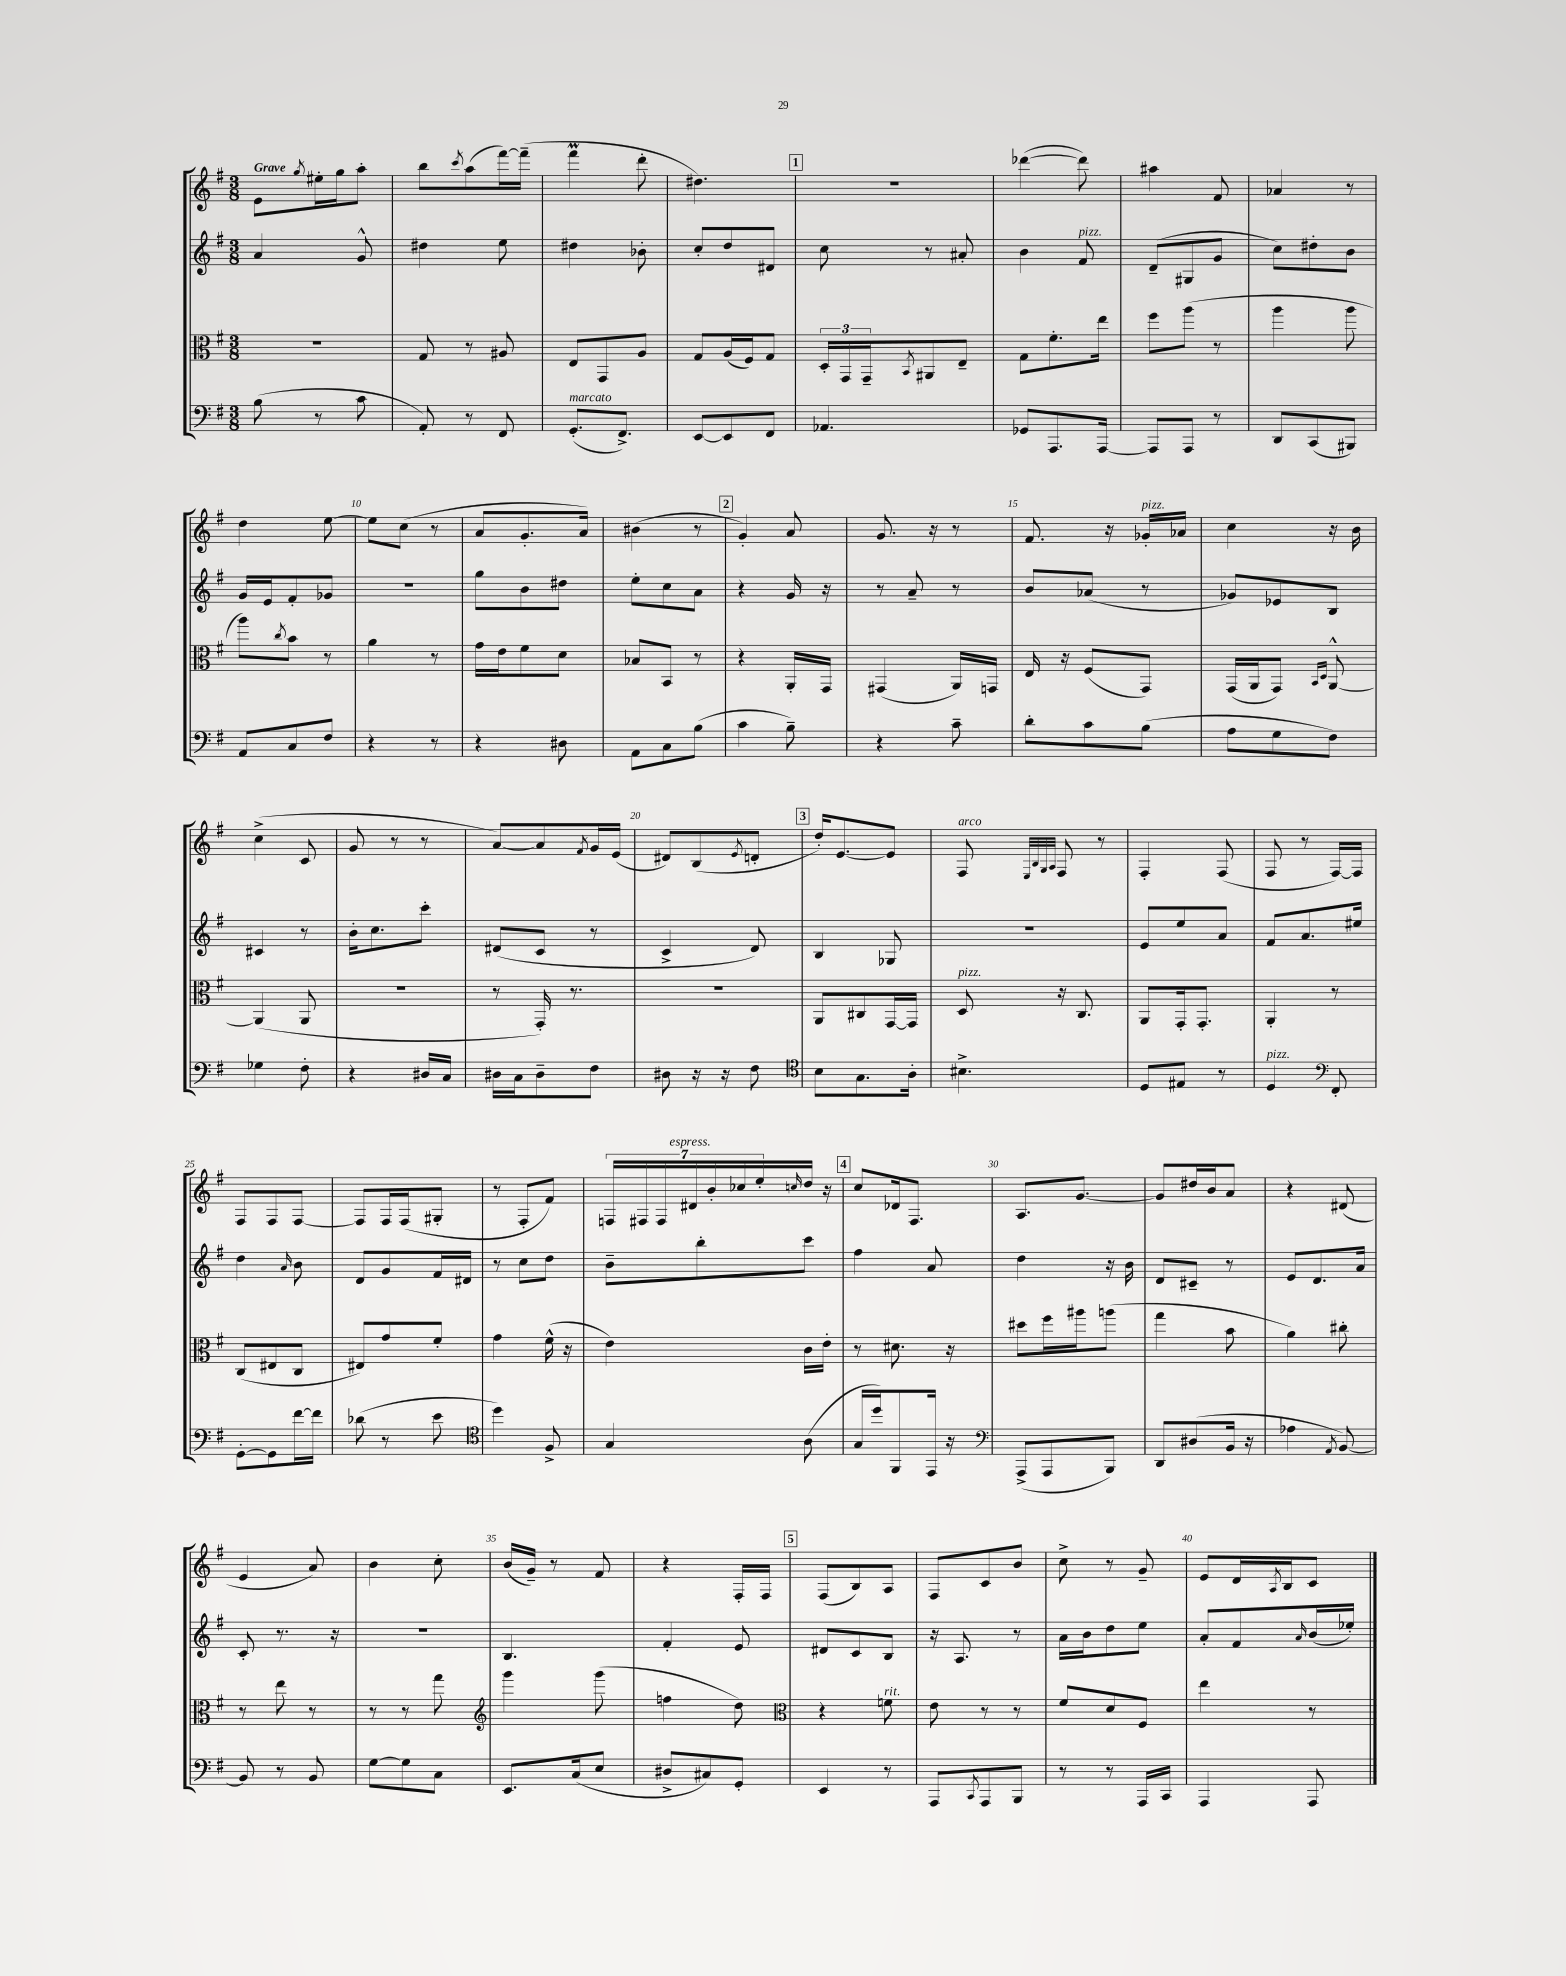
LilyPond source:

<<
\new StaffGroup <<
\new Staff = "s0" {
    \clef treble \key g \major \numericTimeSignature \time 3/8 \tempo "Grave"
    e'8 \acciaccatura { g''8 } eis''16-. g''16 a''8-. |
    b''8 \acciaccatura { c'''8 } a''8( fis'''16~) fis'''16--( |
    fis'''4\prall d'''8-. |
    dis''4.) |
    \mark \markup { \box "1" } R4. |
    des'''4~( des'''8) |
    ais''4 fis'8 |
    aes'4 r8 |
    d''4 e''8~ |
    e''8 c''8( r8 |
    a'8 g'8.-. a'16) |
    bis'4( r8 |
    \mark \markup { \box "2" } g'4-.) a'8 |
    g'8. r16 r8 |
    fis'8. r16 ges'16-.^\markup { \italic "pizz." } aes'16 |
    c''4 r16 b'16 |
    c''4->( c'8 |
    g'8 r8 r8 |
    a'8~) a'8 \acciaccatura { fis'8 } g'16 e'16( |
    dis'8) b8( \acciaccatura { e'8 } d'8-. |
    \mark \markup { \box "3" } d''16-.) e'8.~ e'8 |
    fis8^\markup { \italic "arco" } \grace { e32 b32 g32 a32 } fis8 r8 |
    fis4-. fis8( |
    fis8 r8 fis16~) fis16 |
    fis8 fis8 fis8~ |
    fis8 fis16 fis16( gis8-. |
    r8 fis8-. fis'8) |
    \tuplet 7/4 { f16 fis16 fis16 dis'16^\markup { \italic "espress." } b'16-. ces''16 e''16-. } \grace { c''16 } d''16 r16 |
    \mark \markup { \box "4" } c''8 des'16 fis8. |
    a8. g'8.~ |
    g'8 dis''16 b'16 a'8 |
    r4 dis'8( |
    e'4 a'8) |
    b'4 c''8-. |
    b'16( g'16--) r8 fis'8 |
    r4 fis16-. fis16 |
    \mark \markup { \box "5" } fis8( b8) a8 |
    fis8 c'8 b'8 |
    c''8-> r8 g'8-- |
    e'8 d'16 \acciaccatura { a8 } b16 c'8 \bar "|." |
}
\new Staff = "s1" {
    \clef treble \key g \major \numericTimeSignature \time 3/8
    a'4 g'8-^ |
    dis''4 e''8 |
    dis''4 bes'8-. |
    c''8-. d''8 dis'8 |
    \mark \markup { \box "1" } c''8 r8 ais'8-. |
    b'4 fis'8^\markup { \italic "pizz." } |
    d'8--( gis8 g'8 |
    c''8) dis''8-. b'8 |
    g'16 e'16 fis'8-. ges'8 |
    R4. |
    g''8 b'8 dis''8 |
    e''8-. c''8 a'8 |
    \mark \markup { \box "2" } r4 g'16 r16 |
    r8 a'8-- r8 |
    b'8 aes'8( r8 |
    ges'8) ees'8 b8 |
    cis'4 r8 |
    b'16-. c''8. c'''8-. |
    dis'8( c'8 r8 |
    c'4-> d'8) |
    \mark \markup { \box "3" } b4 ges8 |
    R4. |
    e'8 e''8 a'8 |
    fis'8 a'8. eis''16 |
    d''4 \grace { a'16 } b'8 |
    d'8 g'8 fis'16 dis'16 |
    r8 c''8 d''8 |
    b'8-- b''8-. c'''8 |
    \mark \markup { \box "4" } fis''4 a'8 |
    d''4 r16 b'16 |
    d'8 cis'8-- r8 |
    e'8 d'8. a'16 |
    c'8-. r8. r16 |
    R4. |
    b4. |
    fis'4-. e'8 |
    \mark \markup { \box "5" } dis'8 c'8 b8 |
    r16 a8. r8 |
    a'16 b'16 d''8 e''8 |
    a'8-. fis'8 \grace { a'16 } b'16( ees''16-.) \bar "|." |
}
\new Staff = "s2" {
    \clef alto \key g \major \numericTimeSignature \time 3/8
    R4. |
    g8 r8 ais8 |
    e8 g,8 a8 |
    g8 a16( fis16) g8 |
    \mark \markup { \box "1" } \tuplet 3/2 { d16-. g,16 g,16-- } \acciaccatura { b,8 } ais,8 e8-- |
    g8 fis'8.-. e''16 |
    fis''8 a''8( r8 |
    a''4 a''8 |
    a''8) \acciaccatura { c''8 } b'8 r8 |
    a'4 r8 |
    g'16 e'16 fis'8 d'8 |
    bes8 b,8 r8 |
    \mark \markup { \box "2" } r4 a,16-. g,16 |
    gis,4( a,16) g,16 |
    e16 r16 fis8( g,8) |
    g,16( a,16 g,8) \grace { b,16 d16 } a,8~-^ |
    a,4( a,8 |
    R4. |
    r8 g,16-.) r8. |
    r4. |
    \mark \markup { \box "3" } a,8 cis8 g,16~ g,16 |
    d8^\markup { \italic "pizz." } r16 c8. |
    a,8 g,16-. g,8.-. |
    a,4-. r8 |
    c8( eis8 c8 |
    eis8) g'8 fis'8-. |
    g'4 fis'16-^( r16 |
    e'4) c'16 e'16-. |
    \mark \markup { \box "4" } r8 dis'8. r16 |
    dis''8 fis''16 ais''16 a''8( |
    g''4 b'8 |
    a'4) cis''8-. |
    r8 e''8 r8 |
    r8 r8 g''8 |
    \clef treble g'''4 g'''8( |
    f''4 d''8) |
    \mark \markup { \box "5" } \clef alto r4 f'8^\markup { \italic "rit." } |
    e'8 r8 r8 |
    fis'8 d'8 fis8 |
    e''4 r8 \bar "|." |
}
\new Staff = "s3" {
    \clef bass \key g \major \numericTimeSignature \time 3/8
    b8( r8 c'8 |
    a,8-.) r8 fis,8 |
    g,8.-.^\markup { \italic "marcato" }( fis,8.->) |
    e,8~ e,8 fis,8 |
    \mark \markup { \box "1" } aes,4. |
    ges,8 a,,8. a,,16~ |
    a,,8 a,,8 r8 |
    d,8 c,8( bis,,8) |
    a,8 c8 fis8 |
    r4 r8 |
    r4 dis8 |
    a,8 c8 b8( |
    \mark \markup { \box "2" } c'4 b8--) |
    r4 c'8-- |
    d'8-. c'8 b8( |
    a8 g8 fis8) |
    ges4 fis8-. |
    r4 dis16 c16 |
    dis16 c16 dis8-- fis8 |
    dis8 r16 r16 fis8 |
    \mark \markup { \box "3" } \clef tenor b8 g8. a16-. |
    bis4.-> |
    d8 eis8 r8 |
    d4^\markup { \italic "pizz." } \clef bass fis,8-. |
    g,8~-. g,8 fis'16~ fis'16 |
    des'8( r8 e'8 |
    \clef tenor d''4) fis8-> |
    g4 a8( |
    \mark \markup { \box "4" } g16 d''16) fis,8 e,16 r16 |
    \clef bass a,,8->( a,,8 b,,8) |
    d,8 dis8( b,16 r16 |
    aes4 \acciaccatura { a,8 } b,8~) |
    b,8 r8 b,8 |
    g8~ g8 c8 |
    e,8. c16( e8 |
    dis8-> cis8) g,8-. |
    \mark \markup { \box "5" } e,4 r8 |
    a,,8 \acciaccatura { c,8 } a,,8 b,,8 |
    r8 r8 a,,16 c,16 |
    a,,4 a,,8 \bar "|." |
}
>>
>>
\layout { \context { \Score \override BarNumber.break-visibility = ##(#f #t #t) barNumberVisibility = #(every-nth-bar-number-visible 5) } }
